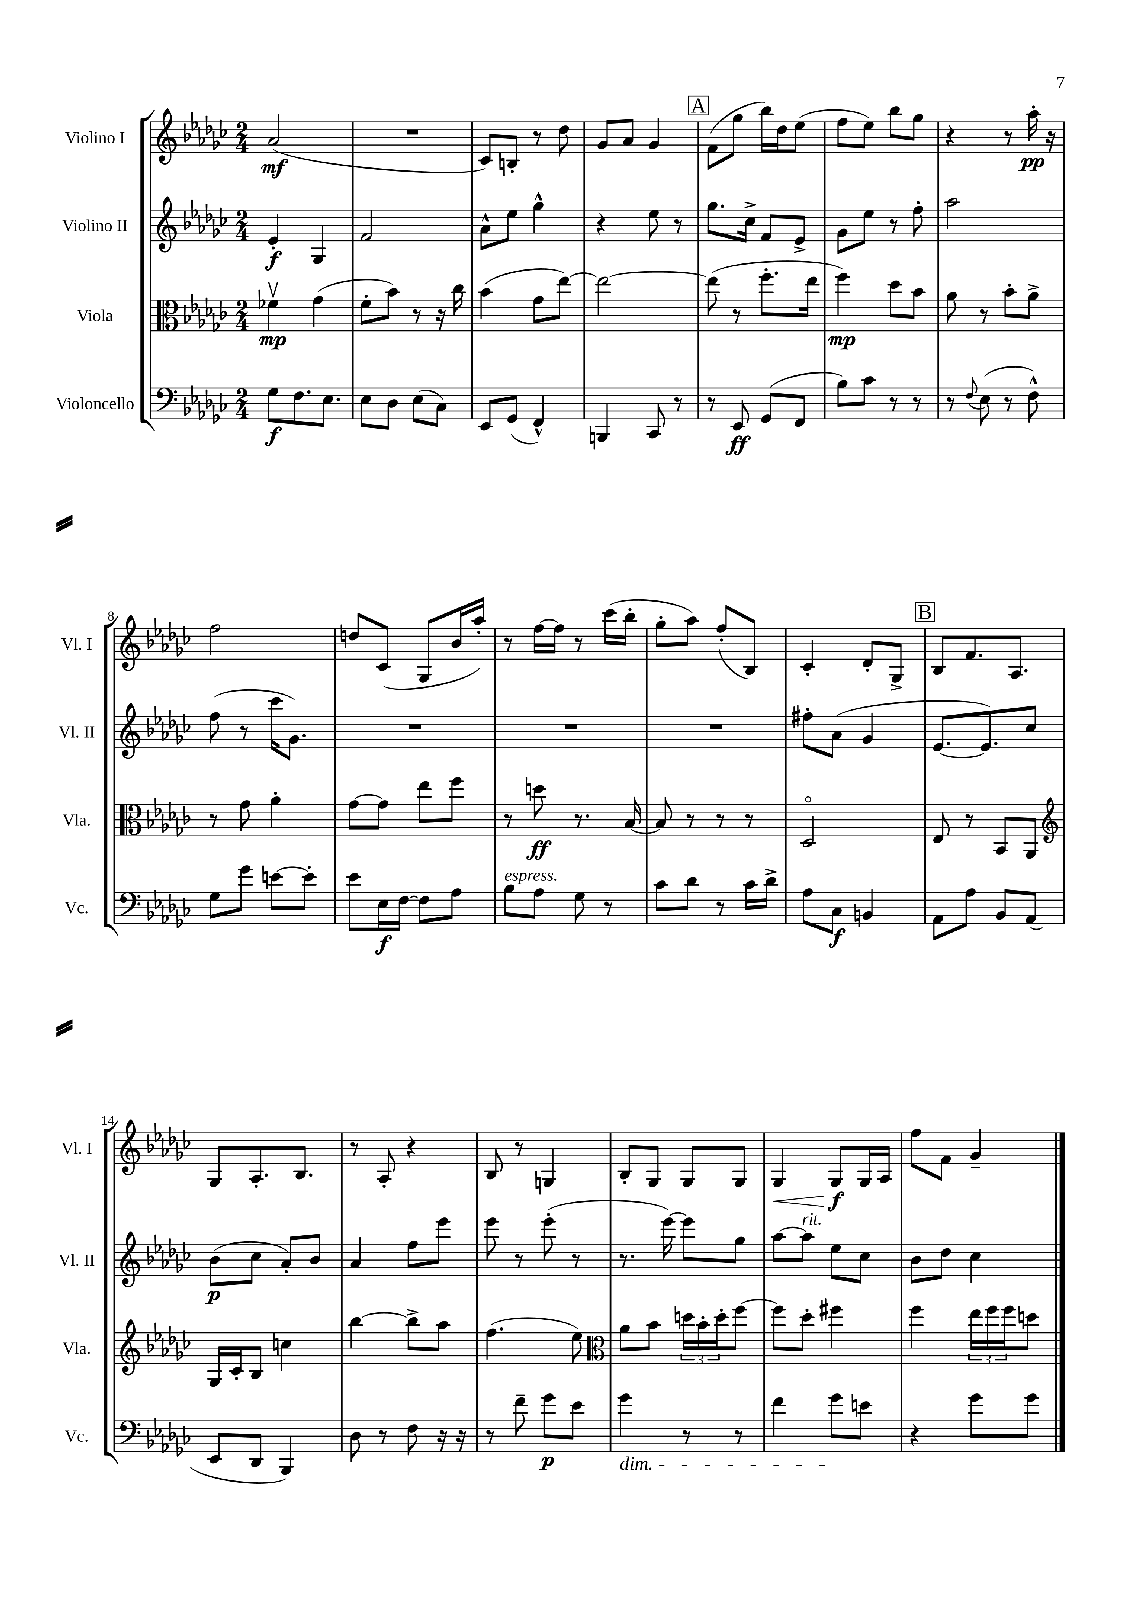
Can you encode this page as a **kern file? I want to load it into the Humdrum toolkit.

**kern	**kern	**kern	**kern
*staff4	*staff3	*staff2	*staff1
*clefF4	*clefC3	*clefG2	*clefG2
*k[b-e-a-d-g-c-]	*k[b-e-a-d-g-c-]	*k[b-e-a-d-g-c-]	*k[b-e-a-d-g-c-]
*M2/4	*M2/4	*M2/4	*M2/4
8G-	4f-v	4e-'	(2a-
8.F	.	.	.
.	(4g-	4G-	.
8.E-	.	.	.
=	=	=	=
8E-	8f'	2f	2r
8D-	8b-)	.	.
(8E-	8r	.	.
8C-)	16r	.	.
.	16cc-	.	.
=	=	=	=
8EE-	(4b-	8a-^^	8c-)
(8GG-	.	8ee-	8B'
4FF^^)	8g-	4gg-^^	8r
.	[8ee-)	.	8dd-
=	=	=	=
4BBB	2ee-_	4r	8g-
.	.	.	8a-
8CC-	.	8ee-	4g-
8r	.	8r	.
=	=	=	=
8r	(8ee-]	8.gg-	(8f
8EE-	8r	.	8gg-
.	.	16cc-^	.
(8GG-	8.ff'	8f	16bb-)
.	.	.	16dd-
8FF	.	8e-^	(8ee-
.	16ee-	.	.
=	=	=	=
8B-)	4ff)	8g-	8ff
8c-	.	8ee-	8ee-)
8r	8dd-	8r	8bb-
8r	8b-	8ff'	8gg-
=	=	=	=
8r	8a-	2aa-	4r
8qqF	.	.	.
(8E-	8r	.	.
8r	8b-'	.	8r
8F^^)	8a-^	.	16aa-'
.	.	.	16r
=	=	=	=
8G-	8r	(8ff	2ff
8g-	8g-	8r	.
[8e	4a-'	16ccc-	.
.	.	8.g-)	.
8e']	.	.	.
=	=	=	=
8e-	[8g-	2r	8dd
16E-	8g-]	.	(8c-
[16F	.	.	.
8F]	8ee-	.	8G-
8A-	8ff	.	16b-
.	.	.	16aa-')
=	=	=	=
8B-	8r	2r	8r
8A-	8dd	.	[16ff
.	.	.	16ff]
8G-	8.r	.	8r
8r	.	.	(16ccc-
.	[16B-	.	16bb-'
=	=	=	=
8c-	8B-]	2r	8gg-'
8d-	8r	.	8aa-)
8r	8r	.	(8ff'
16c-	8r	.	8B-)
16d-^	.	.	.
=	=	=	=
8A-	2D-o	8ff#'	4c-'
8C-	.	(8a-	.
4BB	.	4g-	8d-'
.	.	.	8G-^
=	=	=	=
8AA-	8E-	[8.e-	8B-
8A-	8r	.	8.f
.	.	8.e-])	.
8BB-	8BB-	.	.
.	.	.	8.A-
(8AA-	8AA-	8cc-	.
=	=	=	=
*	*clefG2	*	*
8EE-	16G-	(8b-	8G-
.	16c-'	.	.
8DD-	8B-	8cc-	8.A-'
4BBB-)	4cc	8a-')	.
.	.	.	8.B-
.	.	8b-	.
=	=	=	=
8D-	[4bb-	4a-	8r
8r	.	.	8A-'
8F	8bb-^]	8ff	4r
16r	8aa-	8eee-	.
16r	.	.	.
=	=	=	=
8r	(4.ff	8eee-	8B-
8f~	.	8r	8r
8g-	.	(8eee-'	4G
8e-	8ee-)	8r	.
=	=	=	=
*	*clefC3	*	*
4g-	8a-	8.r	8B-'
.	8b-	.	8G-
.	.	[16eee-)	.
8r	24dd	8eee-]	8G-
.	24b-'	.	.
.	24dd'	.	.
8r	[8ff	8gg-	8G-
=	=	=	=
4f	8ff]	[8aa-	4G-
.	8dd-'	8aa-]	.
8g-	4ff#	8ee-	8G-
8e	.	8cc-	16G-
.	.	.	16A-
=	=	=	=
4r	4ff	8b-	8ff
.	.	8dd-	8f
8g-	24ee-	4cc-	4g-~
.	24ff	.	.
.	24ff	.	.
8g-	8dd	.	.
==	==	==	==
*-	*-	*-	*-
